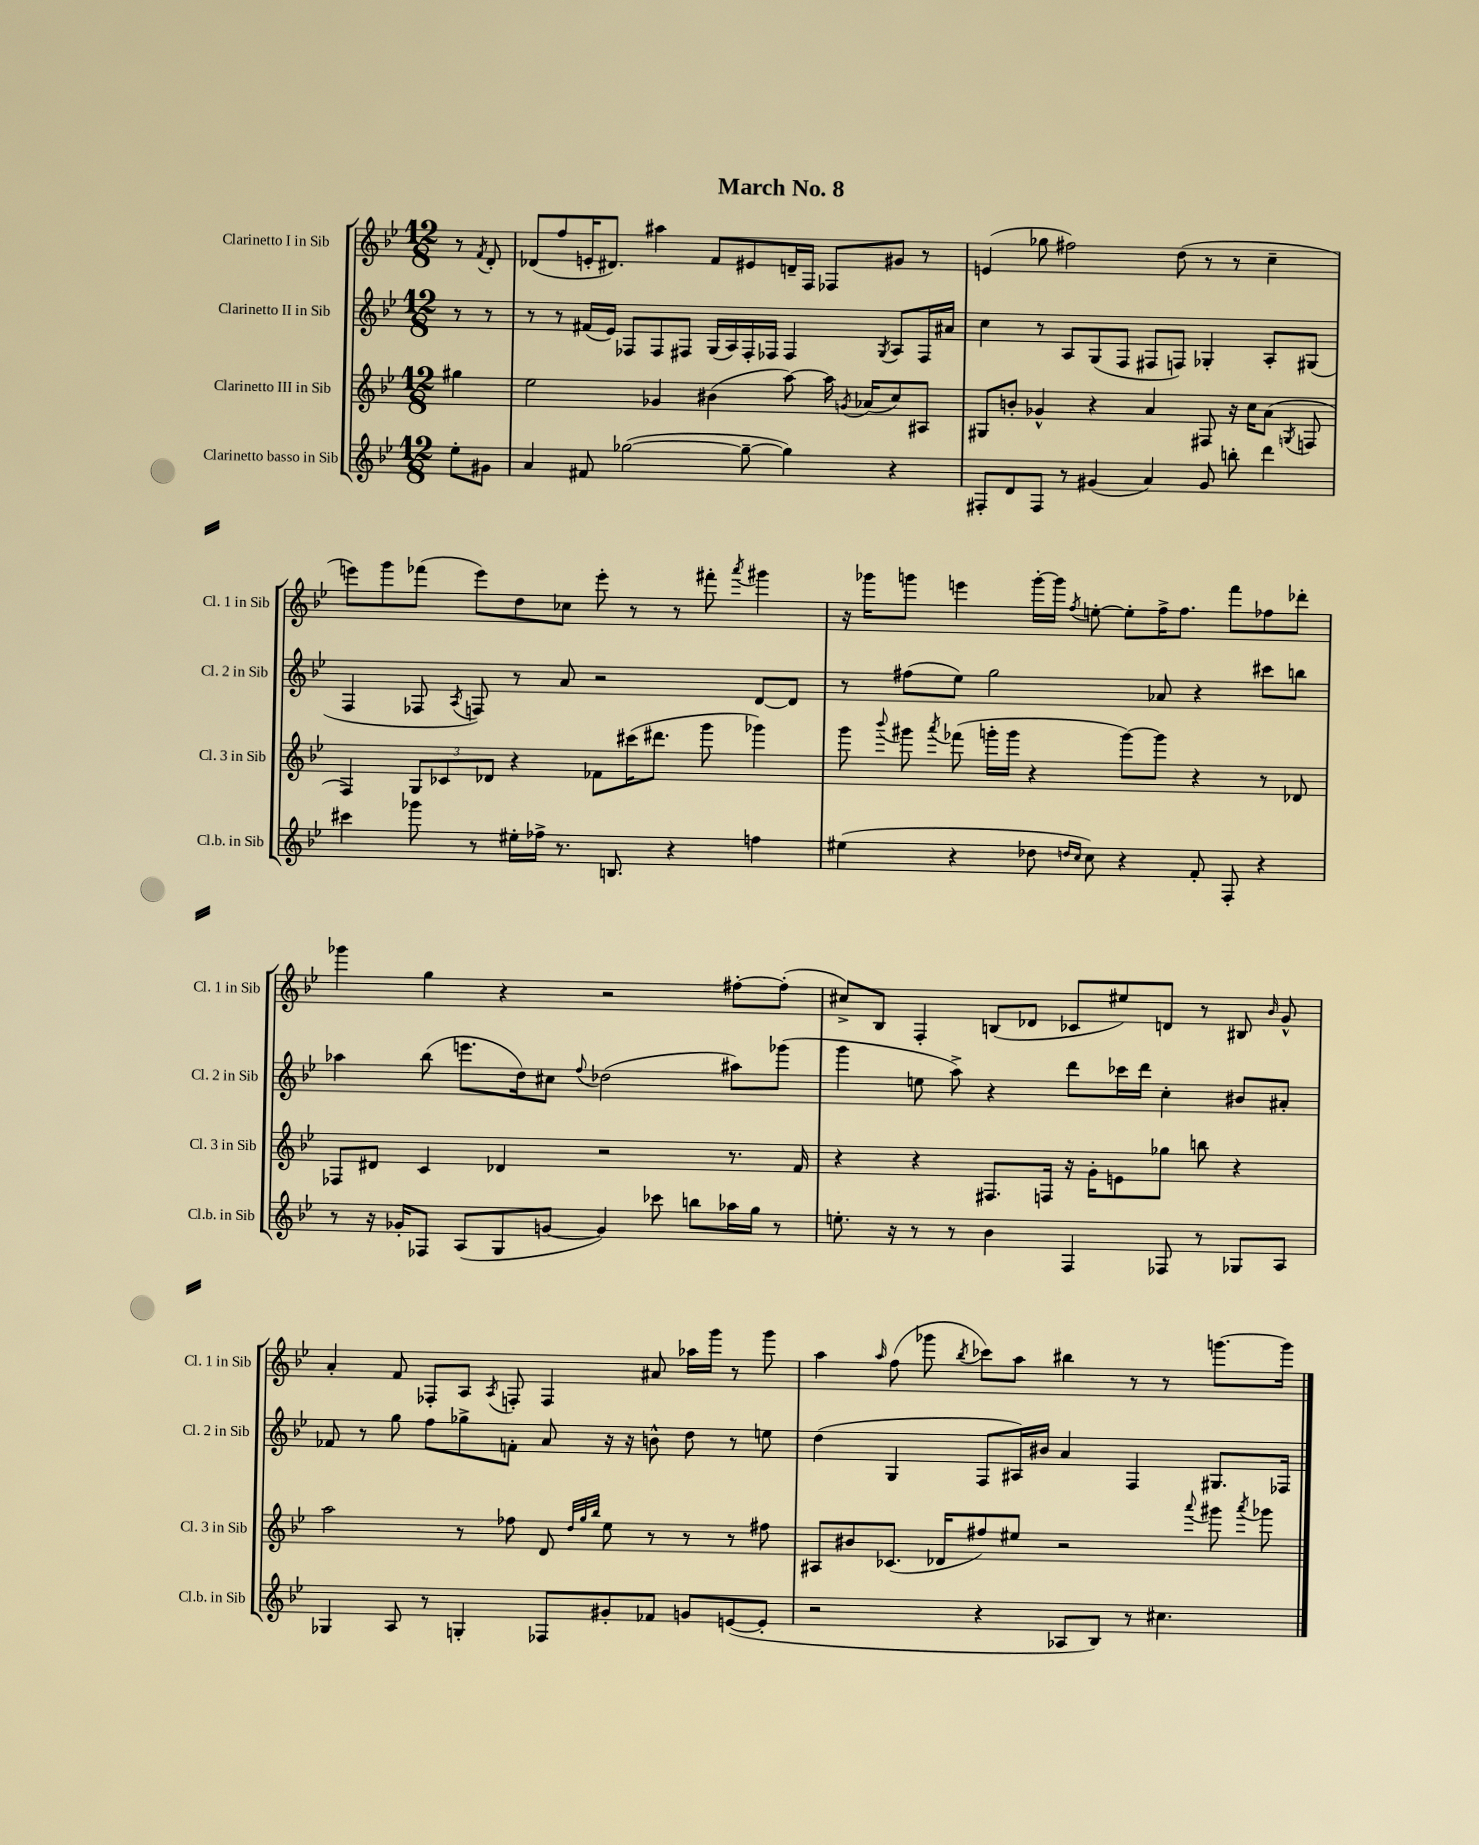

**kern	**kern	**kern	**kern
*staff4	*staff3	*staff2	*staff1
*clefG2	*clefG2	*clefG2	*clefG2
*k[b-e-]	*k[b-e-]	*k[b-e-]	*k[b-e-]
*M12/8	*M12/8	*M12/8	*M12/8
8ee-'\L	4gg#\	8r	8r
.	.	.	8qf/
8g#\J	.	8r	8d'/
=	=	=	=
4a/	2ee-\	8r	(8d-/L
.	.	8r	8ff/
8f#/	.	(16f#/LL	16e'/K
.	.	16e-/JJ)	8.d#/J)
([2gg-\	.	8F-/L	.
.	4g-/	8F-/	4aa#\
.	.	8F#/J	.
.	(4b#\	(16G/LL	8f/L
.	.	16A/)	.
8gg-~\_	.	16F#'/	8e#/
.	.	16F-/JJ	.
4gg-\])	[8aa\)	4F-/	16d~/L
.	.	.	16F/JJ
.	16aa\]	.	8F-/L
.	8qg/	.	.
.	(16a-/LK	.	.
.	.	8qG/	.
4r	8cc/)	8A/L	8g#/J
.	8A#/J	16F-/L	8r
.	.	16a#/JJ	.
=	=	=	=
8F#'/L	8G#/L	4cc\	(4e/
8d/	8b'/J	.	.
8F#/J	4g-^^/	8r	8gg-\
8r	.	8A/L	2ff#\)
(4g#/	4r	(8G/	.
.	.	8F/J	.
4a/)	4a/	8F#/L	.
.	.	8F/J)	(8dd\
8g#/	8F#/	4G-'/	8r
8bb'\	16r	.	8r
.	16cc\LK	.	.
4ddd\	(8a\J	8A'/L	4cc~\
.	8qG/	.	.
.	8F/	(8G#/J	.
=	=	=	=
4ccc#\	4F/)	4F/	8eee\L)
.	.	.	8ggg\
8ggg-\	12G/L	8F-/	(8fff-\J
.	12c-/	.	.
.	.	8qA/	.
8r	.	8F/)	8eee\L)
.	12d-/J	.	.
16ee#'\LL	4r	8r	8dd\
16ff-^\JJ	.	.	.
8.r	.	8a/	8cc-\J
.	8f-\L	2r	8eee'\
8.B/	.	.	.
.	(16ccc#\K	.	8r
.	8.ddd#\J	.	.
4r	.	.	8r
.	8ggg\	.	8fff#'\
.	.	.	8qaaa/
4ff\	4ggg-\)	[8d/L	4ggg#\
.	.	8d/]J	.
=	=	=	=
(4ee#\	8ggg\	8r	16r
.	.	.	16ggg-\LK
.	8qqbbb-/	.	.
.	8ggg#\	(8ff#\L	8ggg\J
.	8qaaa/	.	.
4r	(8fff-\	8ee-\J)	4eee\
.	16ggg'\LL	2gg\	.
.	16ggg\JJ	.	.
8dd-\	4r	.	[16ggg'\LL
.	.	.	16ggg\]JJ
16qqdd/LL	.	.	.
16qqcc/JJ	.	.	8qff/
8cc\)	.	.	[8ee'\
4r	[8ggg\L)	.	8ee'\]L
.	8ggg\]J	8a-/	16ff^\K
.	.	.	8.ff\J
8f'/	4r	4r	.
8F'/	.	.	8fff\L
4r	8r	8ccc#\L	8ff-\
.	8d-/	8bb\J	8ddd-'\J
=	=	=	=
8r	8F-/L	4aa-\	4ggg-\
16r	8d#/J	.	.
16g-'/LK	.	.	.
8F-/J	4c/	(8bb-\	4gg\
(8A/L	.	8.eee\L	.
8G/	4d-/	.	4r
.	.	16dd\k)	.
[8g/J	.	8cc#\J	.
.	.	8qqff/	.
4g/])	2r	(2dd-\	2r
8ccc-\	.	.	.
8bb\L	.	.	.
16aa-\L	8.r	8aa#\L)	[8ff#'\L
16gg\JJ	.	.	.
8r	.	(8ggg-\J	(8ff#'\]J
.	16f/	.	.
=	=	=	=
8.ee'\	4r	4ggg\	8cc#^/L)
.	.	.	8B-/J
16r	.	.	.
8r	4r	8ee\	4F'/
8r	.	8aa^\)	.
4b-\	8.F#/L	4r	(8B/L
.	.	.	8d-/J
.	16F/Jk	.	.
4F/	16r	8ddd\L	8c-/L
.	16g'\LK	.	.
.	8e\	16ccc-\L	8ee#/)
.	.	16ddd\JJ	.
8F-/	8gg-\J	4cc'\	8d/J
8r	8bb\	.	8r
8G-/L	4r	8b#/L	8B#/
.	.	.	16qqb-/
8A/J	.	8a#'/J	8g^^/
=	=	=	=
4G-/	2aa\	8f-/	4a'/
.	.	8r	.
8A/	.	8gg\	8f/
8r	.	8ff\L	8F-'/L
4G'/	8r	8gg-^\	8A/J
.	.	.	8qA/
.	8ff-\	8f'\J	8F'/
8F-/L	8d/	8a/	4F/
.	32qqdd/LLL	.	.
.	32qqgg/	.	.
.	32qqbb-/JJJ	.	.
8g#'/	8ee-\	16r	.
.	.	16r	.
8f-/J	8r	8b^^\	8a#/
8g/L	8r	8dd\	16aa-\LL
.	.	.	16ggg\JJ
([8e/	8r	8r	8r
8e'/]J	8ff#\	8ee\	8ggg\
=	=	=	=
2r	8A#/L	(4dd\	4aa\
.	8b#/	.	.
.	.	.	16qqaa/
.	(8.c-/J	4G/	(8ff\
.	.	.	8ggg-\
.	16d-/LK	.	.
.	.	.	8qbb-/
4r	8ff#/)	8F/L	8ccc-\L)
.	8ee#/J	16A#/L)	8aa\J
.	.	16b#/JJ	.
8A-/L	2r	4a/	4bb#\
8B-/J)	.	.	.
8r	.	4F/	8r
4.cc#\	.	.	8r
.	8qqaaa/	.	.
.	8ggg#\	8.G#/L	[8.ggg\L
.	8qaaa/	.	.
.	8ggg-\	.	.
.	.	16F-/Jk	16ggg\]Jk
==	==	==	==
*-	*-	*-	*-
